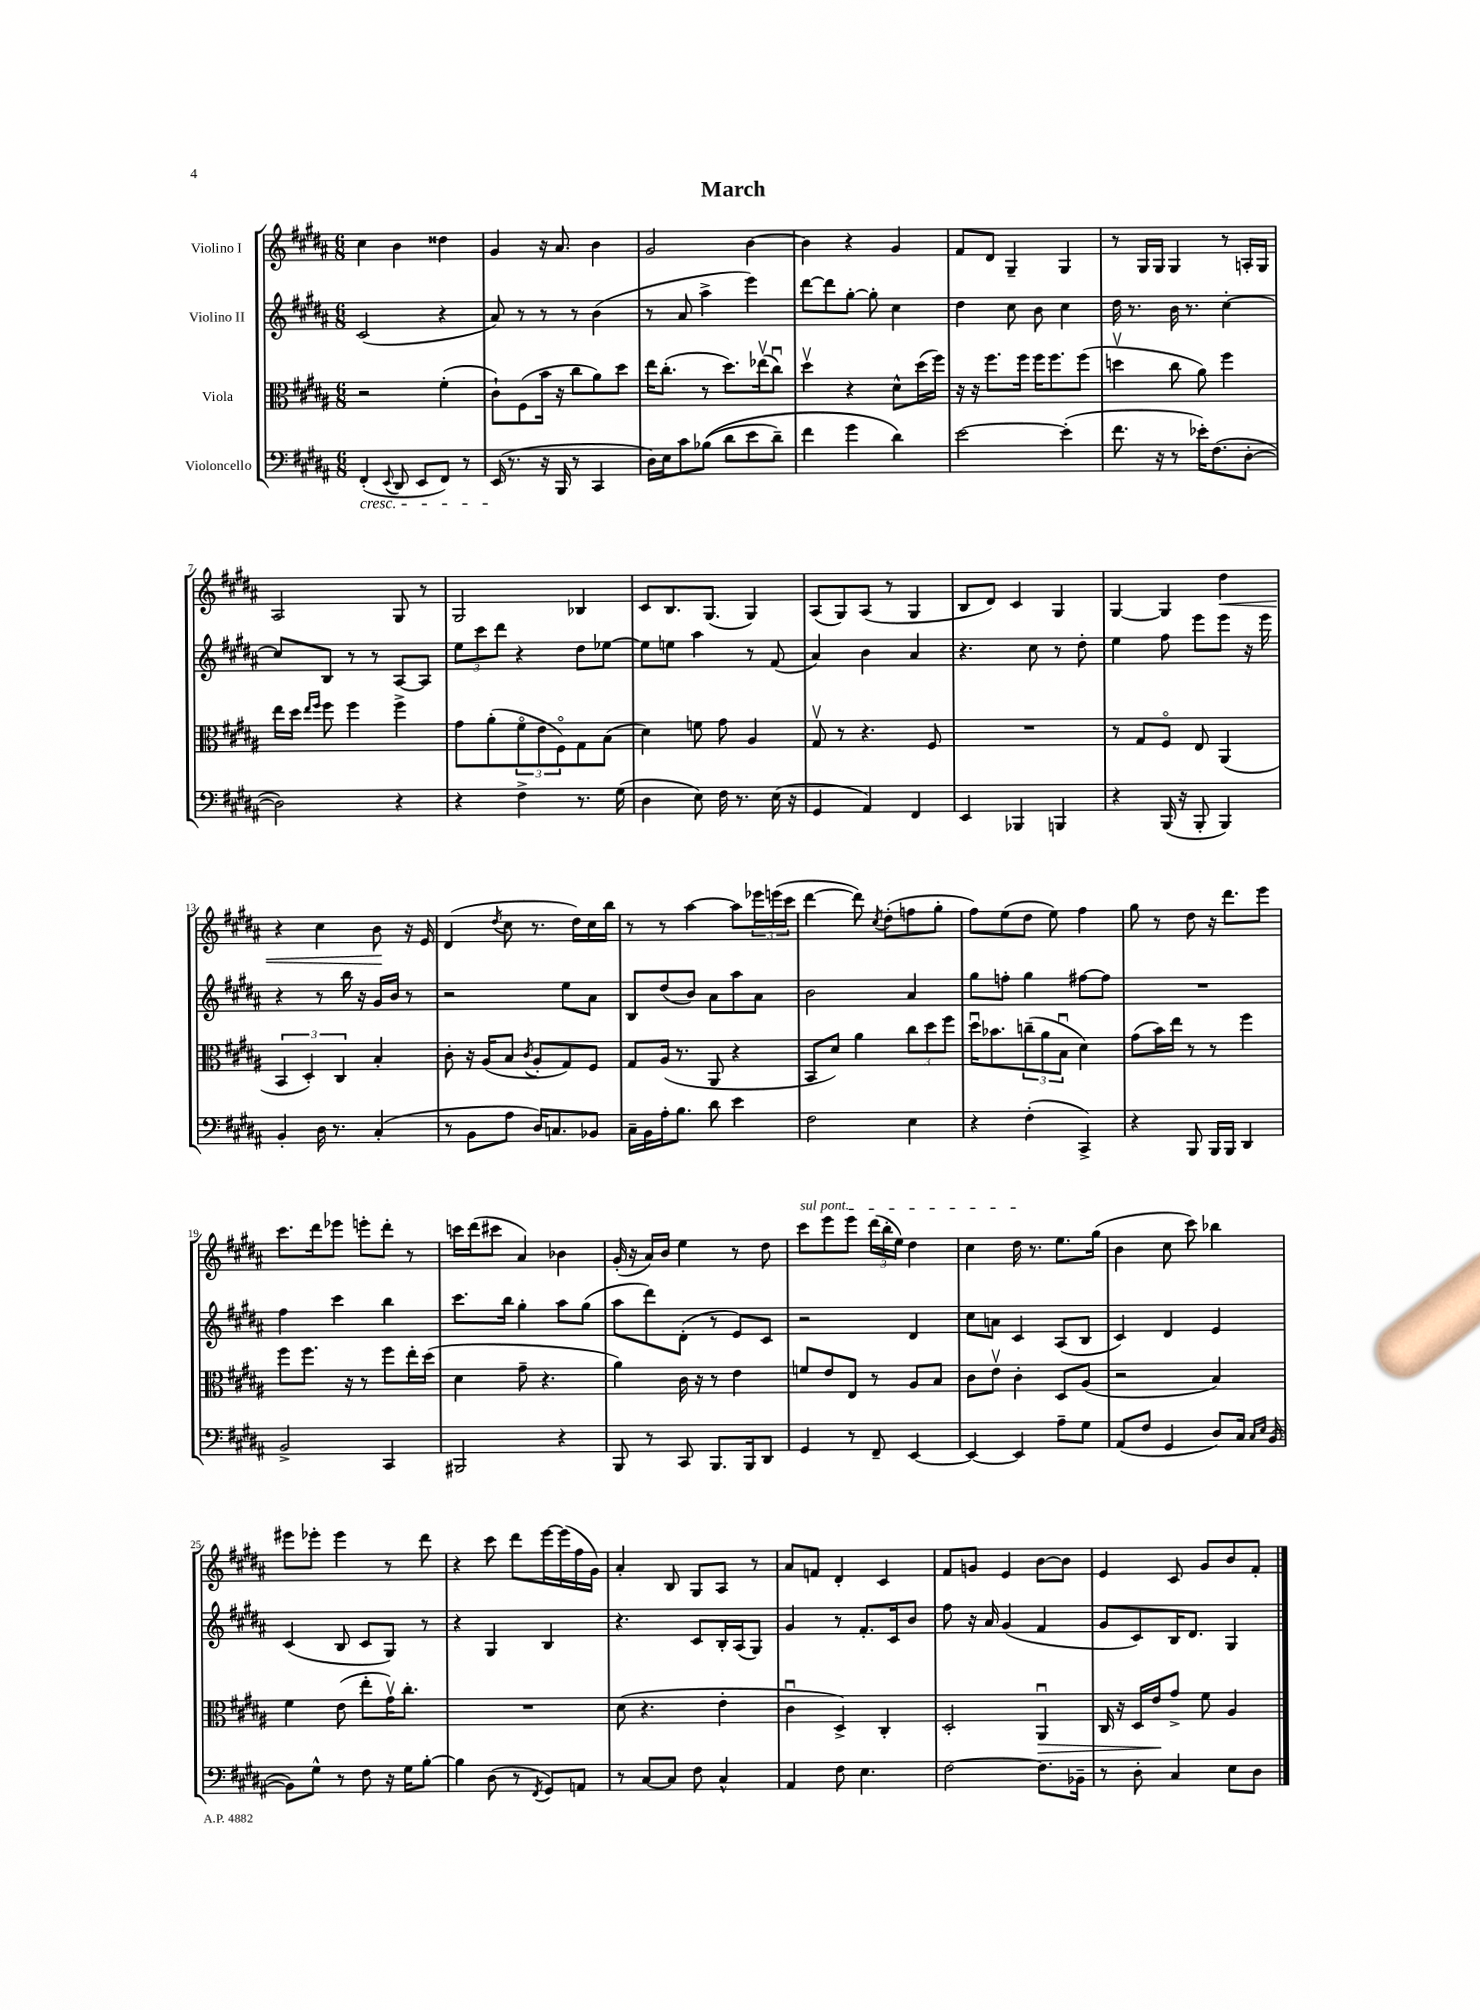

**kern	**kern	**kern	**kern
*staff4	*staff3	*staff2	*staff1
*clefF4	*clefC3	*clefG2	*clefG2
*k[f#c#g#d#a#]	*k[f#c#g#d#a#]	*k[f#c#g#d#a#]	*k[f#c#g#d#a#]
*M6/8	*M6/8	*M6/8	*M6/8
(4FF#'/	2r	(2c#/	4cc#\
8qqEE/	.	.	.
8DD#/	.	.	4b\
8EE/L	.	.	.
8FF#/J)	(4f#'\	4r	4dd##\
8r	.	.	.
=	=	=	=
(16EE/	8c#`\L)	8a#/)	4g#/
8.r	.	.	.
.	(8F#\	8r	.
16r	16b\Jk	8r	16r
16BBB/	16r	.	8.a#/
8r	8cc#\L	8r	.
4CC#/	8a#\)	(4b\	4b\
.	8dd#\J	.	.
=	=	=	=
16D#\LL)	16ee\LK	8r	2g#/
16E\J	(8.cc#'\J	.	.
8c#\	.	8a#/	.
&((8B-\J	8r	4aa#^\	.
8d#\L	8.dd#\L)	.	.
8e\	.	4eee\)	[4b\
.	(16ee-v\k	.	.
8d#~\J)	8cc#u\J)	.	.
=	=	=	=
4f#\	4dd#v\	[8ddd#\L	4b\]
.	.	8ddd#\]	.
4g#\	4r	[8gg#'\J	4r
.	.	8gg#'\]	.
4d#\&)	8d#^^\L	4cc#\	4g#/
.	(16dd#\L	.	.
.	16ff#\JJ)	.	.
=	=	=	=
[2e\	16r	4dd#\	8f#/L
.	16r	.	.
.	8.ff#\L	.	8d#/J
.	.	8cc#\	4G#~/
.	16ff#\Jk	.	.
.	16ff#\LK	8b\	.
.	8.ff#\	.	.
(4e'\]	.	4cc#\	4G#/
.	(8ff#\J	.	.
=	=	=	=
8.f#\	4ddv\	16dd#\	8r
.	.	8.r	.
.	.	.	16G#/LL
16r	.	.	16G#/JJ
8r	8cc#\	16b\	4G#/
.	.	8.r	.
16e-'\LK)	8a#\)	.	.
(8.F#\	.	.	.
.	4ff#\	[4cc#'\	8r
[8D#'\J	.	.	16A'/LL
.	.	.	16G#/JJ
=	=	=	=
2D#\])	16ee\LL	8cc#/]L	2A#/
.	16dd#\JJ	.	.
.	16qqee/LL	.	.
.	16qqff#/JJ	.	.
.	8ff#\	8B/J	.
.	4ff#\	8r	.
.	.	8r	.
4r	4ff#^\	[8A#/L	8G#/
.	.	8A#/]J	8r
=	=	=	=
4r	8g#\L	12ee\L	2G#/
.	.	12ccc#\	.
.	(8a#'\	.	.
.	.	12ddd#\J	.
4F#^\	12f#o\	4r	.
.	12e\	.	.
.	12F#o\)	.	.
8.r	8G#\	8dd#\L	4B-/
.	(8B\J	[8ee-\J	.
(16G#\	.	.	.
=	=	=	=
4D#\	4d#\)	8ee-\]L	8c#/L
.	.	8ee\J	8.B/
8E\)	8f\	4aa#\	.
.	.	.	(8.G#/J
16F#\	8g#\	.	.
8.r	.	.	.
.	4A#/	8r	4G#/)
(16E\	.	(8f#/	.
16r	.	.	.
=	=	=	=
4GG#/	8G#v/	4a#/)	(8A#/L
.	8r	.	8G#/)
4AA#/)	4.r	4b\	(8A#/J
.	.	.	8r
4FF#/	.	4a#/	4G#/
.	8F#/	.	.
=	=	=	=
4EE/	2.r	4.r	8B/L
.	.	.	8d#/J)
4BBB-/	.	.	4c#/
.	.	8cc#\	.
4BBB/	.	8r	4G#/
.	.	8dd#'\	.
=	=	=	=
4r	8r	4ee\	[4G#/
.	8G#/L	.	.
(16BBB/	8F#o/J	8ff#\	4G#/]
16r	.	.	.
8BBB'/	8E/	8eee\L	.
4BBB/)	(4AA#/	8eee\J	4dd#\
.	.	16r	.
.	.	16eee\	.
=	=	=	=
4BB'/	6BB/	4r	4r
.	6D#'/)	.	.
16D#\	.	8r	4cc#\
8.r	.	.	.
.	6C#/	.	.
.	.	16bb\	.
.	.	16r	.
(4C#'/	4B'/	16g#/LL	8b\
.	.	16b/JJ	.
.	.	8r	16r
.	.	.	16e/
=	=	=	=
8r	8c#'\	2r	(4d#/
8BB\L	16r	.	.
.	(16A#/LK	.	.
.	.	.	8qdd#/
8A#\J	8B/J	.	8cc#\
.	8qc#/	.	.
16D#/LK)	8A#'/L	.	8.r
8.C/	.	.	.
.	8G#/)	8ee\L	.
.	.	.	16dd#\LL)
8BB-/J	8F#/J	8a#\J	16cc#\
.	.	.	16bb\JJ
=	=	=	=
16C#~\LL	8G#/L	8B/L	8r
16BB\	.	.	.
16A#'\J	(16A#/Jk	(8dd#/	8r
8.B\J	8.r	.	.
.	.	8b/J)	[4aa#\
8d#\	8AA#/	8a#\L	.
4e\	4r	8aa#\	8aa#\]L
.	.	8a#\J	24eee-\L
.	.	.	(24eee\
.	.	.	24ccc#\JJ
=	=	=	=
2F#\	8BB/L	2b\	[4ddd#\
.	8d#/J)	.	.
.	4a#\	.	8ddd#\])
.	.	.	8qcc#/
.	.	.	(8dd#'\L
4E\	12cc#\L	4a#/	8ff\
.	12dd#\	.	.
.	.	.	8gg#'\J
.	12ff#\J	.	.
=	=	=	=
4r	16dd#u\LK	8gg#\L	8ff#\L)
.	8.b-\	.	.
.	.	8ff'\J	(8ee\
(4F#'\	(12cc~\	4gg#\	8dd#\J
.	12a#\	.	.
.	.	.	8ee\)
.	12Bu\J	.	.
4CC#^/)	4d#\)	[8ff#\L	4ff#\
.	.	8ff#\]J	.
=	=	=	=
4r	(8g#\L	2.r	8gg#\
.	16b\L)	.	8r
.	16ee\JJ	.	.
8BBB/	8r	.	8dd#\
16BBB/LL	8r	.	16r
16BBB/JJ	.	.	8.ddd#\L
4DD#/	4ff#\	.	.
.	.	.	8eee\J
=	=	=	=
2BB^/	8ff#\L	4ff#\	8.ccc#\L
.	8.ff#\J	.	.
.	.	.	16ddd#\k
.	.	4ccc#\	8eee-\J
.	16r	.	.
.	8r	.	8eee'\L
4CC#/	8ff#\L	4bb\	8ddd#'\J
.	16ee'\L	.	8r
.	(16dd#\JJ	.	.
=	=	=	=
2BBB#/	4d#\	8.ccc#\L	16ccc\LL
.	.	.	(16ddd#\J
.	.	.	8ccc#\J
.	.	16bb\Jk	.
.	8g#~\	4gg#'\	4a#/)
.	4.r	.	.
4r	.	8aa#\L	4b-\
.	.	(8gg#\J	.
=	=	=	=
8BBB/	4a#\)	8aa#\L	(16g#'/
.	.	.	16r
8r	.	8ddd#\)	16a#/LL)
.	.	.	16b/JJ
8CC#/	16c#\	(8d#'\J	4ee\
.	16r	.	.
8.BBB/L	8r	8r	.
.	4e\	8e/L)	8r
16BBB/k	.	.	.
8DD#/J	.	8c#/J	8dd#\
=	=	=	=
4GG#/	8f/L	2r	8ccc#\L
.	8e/	.	8eee\
8r	8E/J	.	8eee\J
8FF#~/	8r	.	(24ddd#\LL
.	.	.	24bb'\
.	.	.	24ee\JJ)
[4EE/	8A#/L	4d#/	4dd#\
.	8B/J	.	.
=	=	=	=
4EE/_	8c#\L	8cc#\L	4cc#\
.	8ev\J	8a\J	.
4EE/]	4c#'\	4c#/	16dd#\
.	.	.	8.r
8A#~\L	8D#/L	(8A#/L	8.ee\L
8G#\J	(8A#/J	8B/J	.
.	.	.	(16gg#\Jk
=	=	=	=
(8AA#/L	2r	4c#/)	4b\
8F#/J	.	.	.
4GG#/	.	4d#/	8cc#\
.	.	.	8ccc#\)
8D#/L)	4B/)	4e/	4bb-\
16C#/Jk	.	.	.
16qqC#/LL	.	.	.
16qqE/JJ	.	.	.
([16BB/	.	.	.
=	=	=	=
8BB\]L)	4f#\	(4c#/	8eee#\L
8G#^^\J	.	.	8eee-'\J
8r	(8e\	8B/	4eee-\
8F#\	8ee'\L	8c#/L	.
16r	16g#v\K)	8G#/J)	8r
16G#\LK	8.cc#'\J	.	.
[8B'\J	.	8r	8ddd#\
=	=	=	=
4B\]	2.r	4r	4r
(8D#\	.	4G#/	8ccc#\
8r	.	.	8ddd#\L
8qFF#/	.	.	.
8GG#/L)	.	4B/	[16eee\L
.	.	.	(16eee\]
8AA/J	.	.	16ff#\
.	.	.	16g#\JJ)
=	=	=	=
8r	(8d#\	4.r	4a#'/
[8C#/L	4.r	.	.
8C#/]J	.	.	8B/
8F#\	.	8c#/L	8G#/L
4C#^^/	4e'\	16B'/L	8A#/J
.	.	(16A#/J	.
.	.	8G#/J)	8r
=	=	=	=
4AA#/	4c#u\	4g#/	8a#/L
.	.	.	8f/J
8F#\	4D#^/)	8r	4d#'/
4.E\	.	8.f#'/L	.
.	4C#'/	.	4c#/
.	.	16c#/k	.
.	.	8b/J	.
=	=	=	=
[2F#\	2D#'/	8ff#\	8f#/L
.	.	16r	8g/J
.	.	16a#/	.
.	.	(4g#/	4e/
8.F#\]L	4AA#u/	4f#/	[8b\L
.	.	.	8b\]J
16BB-~\Jk	.	.	.
=	=	=	=
8r	16C#/	8g#/L	4e/
.	16r	.	.
8D#'\	16D#/LL	8c#/)	.
.	16e/J	.	.
4C#/	8g#^/J	16B/K	8c#/
.	.	8.d#/J	.
.	8f#\	.	8g#/L
8E\L	4A#/	4G#/	8b/
8D#\J	.	.	8f#'/J
==	==	==	==
*-	*-	*-	*-
